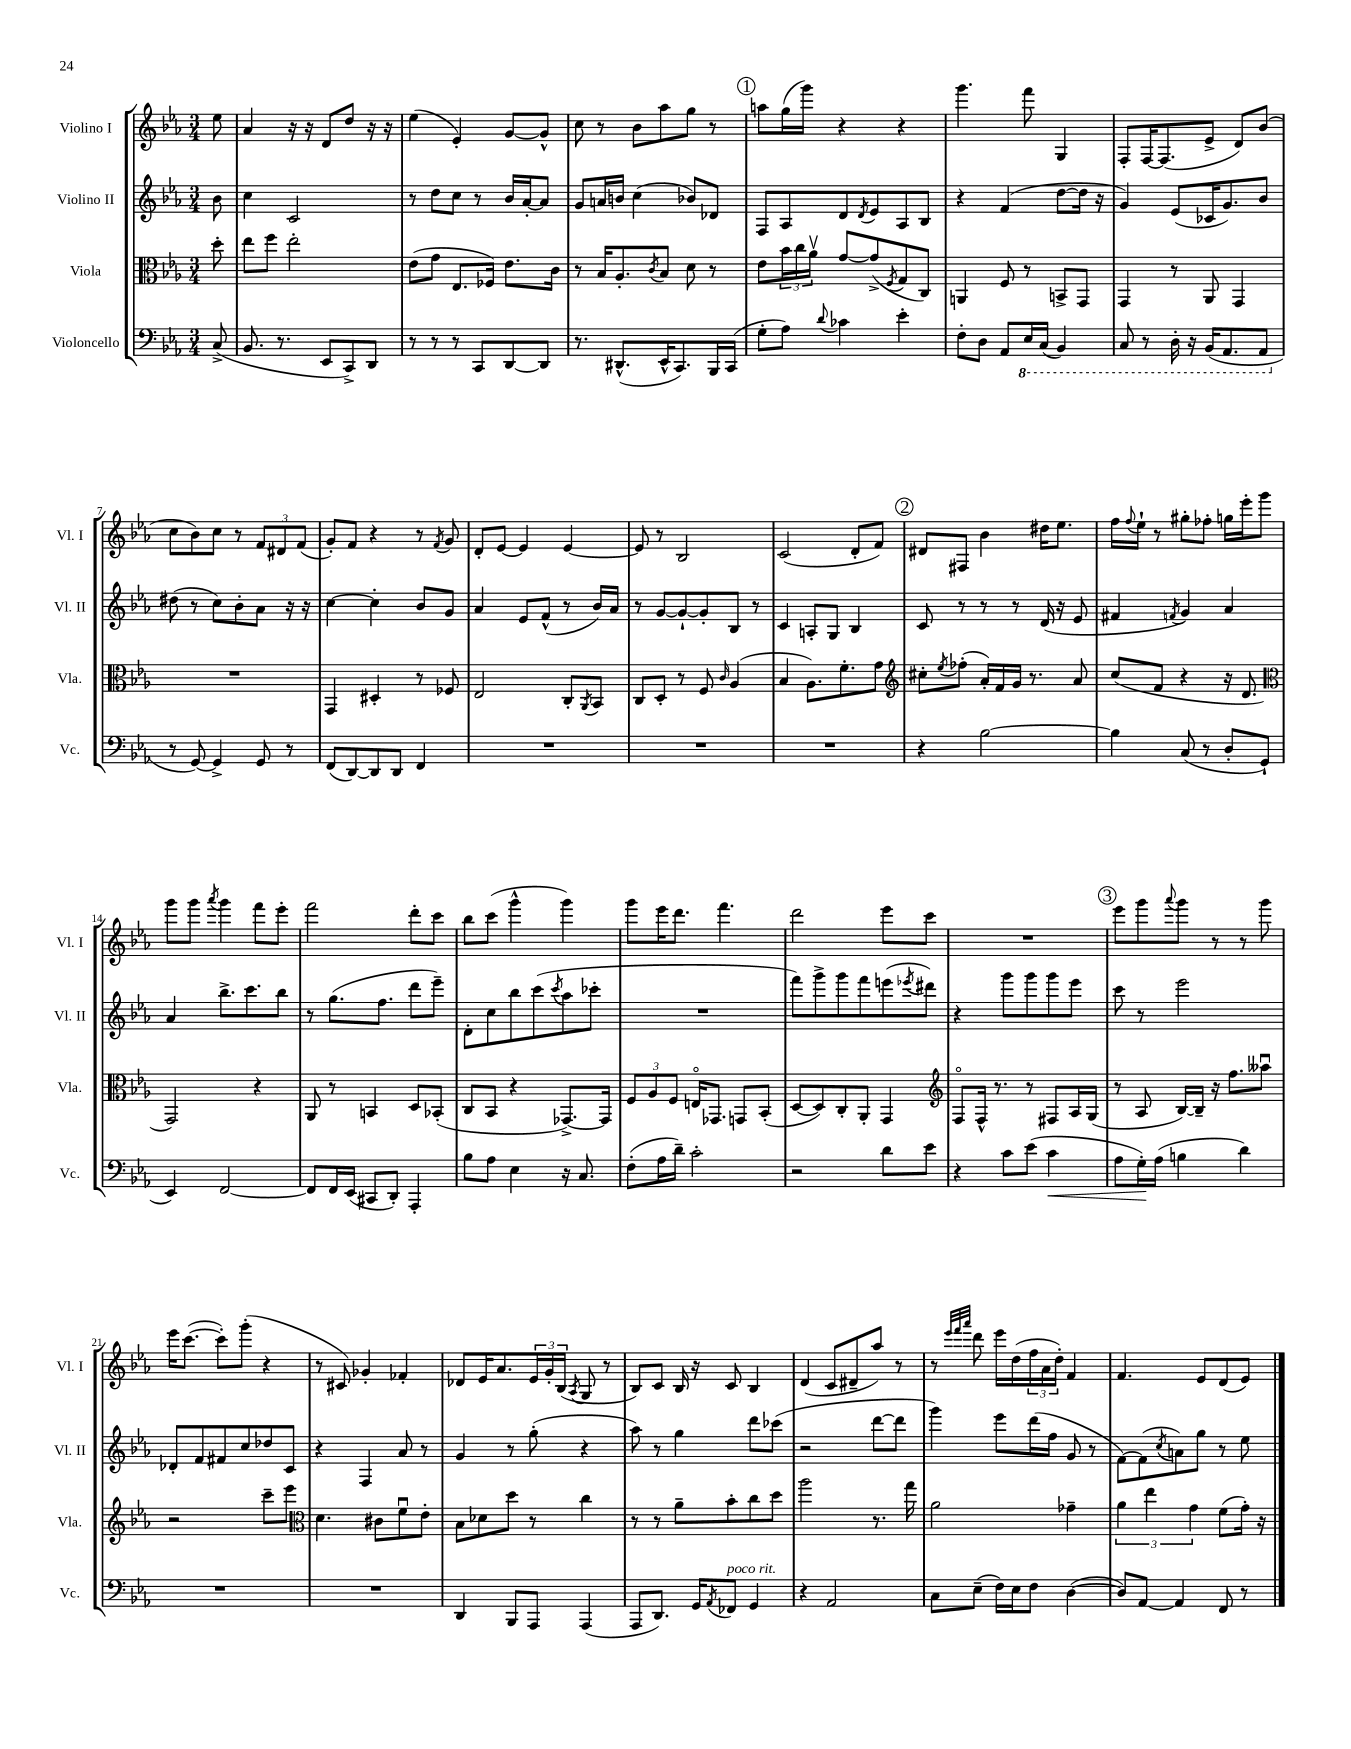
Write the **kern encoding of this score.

**kern	**kern	**kern	**kern
*staff4	*staff3	*staff2	*staff1
*clefF4	*clefC3	*clefG2	*clefG2
*k[b-e-a-]	*k[b-e-a-]	*k[b-e-a-]	*k[b-e-a-]
*M3/4	*M3/4	*M3/4	*M3/4
(8C^	8dd'	8b-	8ee-
=	=	=	=
8.BB-	8ee-	4cc	4a-
.	8ff	.	.
8.r	.	.	.
.	2ee-'	2c	16r
.	.	.	16r
8EE-	.	.	8d
8CC^)	.	.	8dd
8DD	.	.	16r
.	.	.	16r
=	=	=	=
8r	(8e-	8r	(4ee-
8r	8g	8dd	.
8r	8.E-	8cc	4e-')
8CC	.	8r	.
.	16F-)	.	.
[8DD	8.e-	16b-	[8g
.	.	[16a-'	.
8DD]	.	8a-]	8g^^]
.	16c	.	.
=	=	=	=
8.r	8r	8g	8cc
.	16B-	16a	8r
(8.DD#^^	8.A-'	16b	.
.	.	(4cc	8b-
.	8qc	.	.
16EE-^^	8B-	.	8aa-
8.CC)	.	.	.
.	8d	8b-)	8gg
16BBB-	8r	8d-	8r
(16CC	.	.	.
=	=	=	=
8G'	8e-	8F	8aa
8A-)	24b-	8A-	(16gg
.	24cc	.	.
.	.	.	16ggg)
.	24a-v	.	.
8qqd	.	.	.
4c-	[8g	8d	4r
.	.	8qd	.
.	(8g^]	8e-	.
.	8qF	.	.
4e-'	8G	8A-	4r
.	8C)	8B-	.
=	=	=	=
8F'	4AA	4r	4.ggg
8D	.	.	.
8AA-	8F	(4f	.
16EE-	8r	.	8fff
(16CC	.	.	.
4BBB-)	8BB^	[8dd	4G
.	8GG	16dd]	.
.	.	16r	.
=	=	=	=
8CC	4GG	4g)	8F'
8r	.	.	[16F
.	.	.	(8.F]
16DD'	8r	(8e-	.
16r	.	.	.
(16BBB-	8AA-	16c-	8e-^
8.AAA-	.	8.g)	.
.	4GG	.	8d)
8AAA-	.	8b-	(8b-
=	=	=	=
8r	2.r	(8dd#	8cc
[8GG)	.	8r	8b-)
4GG^]	.	8cc)	8cc
.	.	8b-'	8r
8GG	.	8a-	12f
.	.	.	12d#
8r	.	16r	.
.	.	.	(12f
.	.	16r	.
=	=	=	=
(8FF	4GG	[4cc	8g')
[8DD)	.	.	8f
8DD]	4D#'	4cc']	4r
8DD	.	.	.
4FF	8r	8b-	8r
.	.	.	8qf
.	8F-	8g	8g
=	=	=	=
2.r	2E-	4a-	8d'
.	.	.	[8e-
.	.	8e-	4e-]
.	.	(8f^^	.
.	8C'	8r	[4e-
.	8qAA-	.	.
.	8BB-	16b-)	.
.	.	16a-	.
=	=	=	=
2.r	8C	8r	8e-]
.	8D'	[8g	8r
.	8r	8g`_	2B-
.	8F	8g']	.
.	16qqc	.	.
.	(4A-	8B-	.
.	.	8r	.
=	=	=	=
2.r	4B-	4c	(2c
.	8.A-)	8A'	.
.	.	8G	.
.	8.f'	.	.
.	.	4B-	8d'
.	8g	.	8f)
=	=	=	=
*	*clefG2	*	*
4r	8cc#'	8c	8d#
.	8qee-	.	.
.	(8ff-'	8r	8F#
[2B-	16a-')	8r	4b-
.	16f	.	.
.	16g	8r	.
.	8.r	.	.
.	.	(16d	16dd#
.	.	16r	8.ee-
.	8a-	8e-	.
=	=	=	=
4B-]	(8cc	4f#	16ff
.	.	.	8qqff
.	.	.	16ee-`
.	8f	.	8r
.	.	8qf	.
(8C	4r	4g)	8gg#'
8r	.	.	8ff-'
8D'	16r	4a-	16gg
.	8.d	.	16eee-'
8GG`	.	.	8ggg
=	=	=	=
*	*clefC3	*	*
4EE-)	2GG)	4a-	8ggg
.	.	.	8ggg
.	.	.	8qaaa-
[2FF	.	8.bb-^	4ggg
.	.	8.ccc	.
.	4r	.	8fff
.	.	8bb-	8eee-'
=	=	=	=
8FF]	8AA-	8r	2fff
16FF	8r	(8.gg	.
(16EE-	.	.	.
8CC#	4BB	.	.
.	.	8.ff	.
8DD')	.	.	.
4AAA-'	8D	8ddd	8ddd'
.	(8BB-'	8eee-~)	8ccc
=	=	=	=
8B-	8C	8d'	8bb-
8A-	8BB-	8cc	(8ccc
4E-	4r	8bb-	4ggg^^
.	.	(8ccc	.
.	.	8qccc	.
16r	[8.GG-^)	8aa-	4ggg)
8.C	.	.	.
.	.	8ccc-'	.
.	16GG-]	.	.
=	=	=	=
(8F'	12F	2.r	8ggg
.	12A-	.	.
16A-	.	.	16eee-
.	12F	.	.
16d~)	.	.	8.ddd
2c'	16Eo	.	.
.	8.GG-	.	.
.	.	.	4.fff
.	8GG	.	.
.	(8BB-'	.	.
=	=	=	=
2r	[8D	8fff)	2ddd
.	8D])	8ggg^	.
.	8C'	8ggg	.
.	8AA-'	8fff	.
8d	4GG	(8eee	8eee-
.	.	8qeee-	.
8e-	.	8ddd#)	8ccc
=	=	=	=
*	*clefG2	*	*
4r	8Fo	4r	2.r
.	16F^^	.	.
.	8.r	.	.
8c	.	8ggg	.
(8e-	8r	8ggg	.
4c	8F#	8ggg	.
.	16A-	8eee-	.
.	(16G	.	.
=	=	=	=
8A-	8r	8ccc	8eee-
16G')	8A-	8r	8ggg
(16A-	.	.	.
.	.	.	8qqaaa-
4B	[16B-)	2eee-	8ggg
.	16B-~]	.	.
.	16r	.	8r
.	8.ff	.	.
4d)	.	.	8r
.	8aa--u	.	8ggg
=	=	=	=
2.r	2r	8d-'	16eee-
.	.	.	([8.ccc
.	.	8f	.
.	.	8f#	8ccc'])
.	.	8cc	(8ggg'
.	8ccc~	8dd-	4r
.	8eee-	8c	.
=	=	=	=
*	*clefC3	*	*
2.r	4.d	4r	8r
.	.	.	8c#)
.	.	4F	4g-'
.	8c#	.	.
.	8fu	8a-	4f-'
.	8e-'	8r	.
=	=	=	=
4DD	8B-	4g	8d-
.	8d-	.	16e-
.	.	.	8.a-
8BBB-	8dd	8r	.
8AAA-	8r	(8gg'	24e-
.	.	.	24g'
.	.	.	(24B-
.	.	.	8qA-
(4AAA-	4cc	4r	8G
.	.	.	8r
=	=	=	=
8AAA-	8r	8aa-)	8B-)
8.DD)	8r	8r	8c
.	8a-~	4gg	16B-
16GG	.	.	16r
8qAA-	.	.	.
8FF-	8b-'	.	8c
4GG	8cc	8ddd	4B-
.	8dd	(8ccc-	.
=	=	=	=
4r	2aa-	2r	(4d
2AA-	.	.	8c
.	.	.	8d#~
.	8.r	[8ddd	8aa-)
.	.	8ddd]	8r
.	16gg	.	.
=	=	=	=
8C	2a-	4ggg)	8r
.	.	.	32qqeee-
.	.	.	32qqfff
.	.	.	32qqaaa-
(8E-~	.	.	8ddd
16F)	.	8eee-	16eee-
16E-	.	.	(16dd
8F	.	(16ddd	24ff
.	.	.	24a-
.	.	16ff	.
.	.	.	24dd')
([4D	4g-~	8g	4f
.	.	8r	.
=	=	=	=
8D])	6a-	[8f)	4.f
[8AA-	.	(8f]	.
.	6ee-	.	.
.	.	8qcc	.
4AA-]	.	8a)	.
.	6g	.	.
.	.	8gg	8e-
8FF	(8f	8r	(8d
8r	16g')	8ee-	8e-)
.	16r	.	.
==	==	==	==
*-	*-	*-	*-
